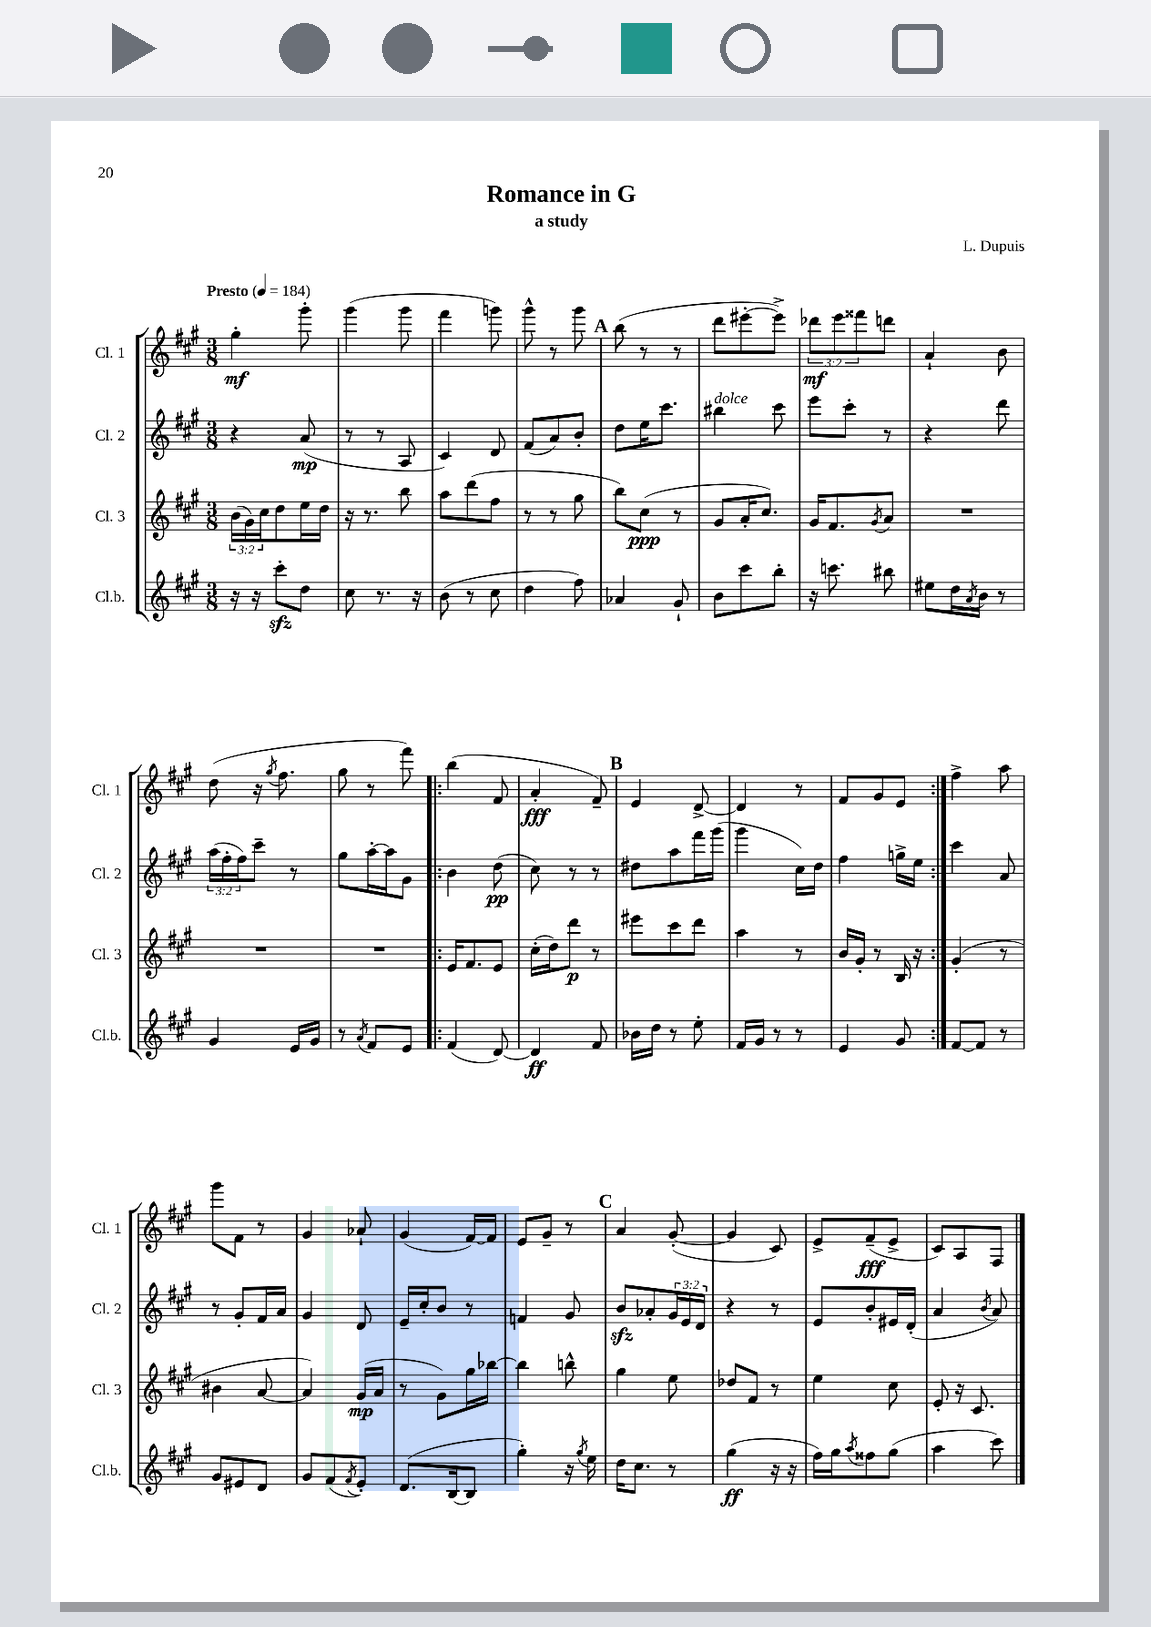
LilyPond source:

\header { title = "Romance in G" composer = "L. Dupuis" subtitle = "a study" }
<<
\new StaffGroup <<
\new Staff = "s0" \with { instrumentName = "Cl. 1" shortInstrumentName = "Cl. 1" } {
    \clef treble \key a \major \numericTimeSignature \time 3/8 \override Staff.TupletNumber.text = #tuplet-number::calc-fraction-text \tempo "Presto" 4 = 184
    gis''4-.\mf gis'''8-. |
    gis'''4( gis'''8 |
    fis'''4 g'''8) |
    gis'''8-^ r8 gis'''8 |
    \mark \markup { \bold "A" } b''8( r8 r8 |
    d'''8 eis'''8~-. eis'''8->) |
    \tuplet 3/2 { des'''8\mf e'''8 fisis'''8 } d'''8 |
    a'4-! b'8 |
    d''8( r16 \acciaccatura { gis''8 } fis''8. |
    gis''8 r8 fis'''8) |
    \repeat volta 2 { b''4( fis'8 |
    a'4-.\fff fis'8--) |
    \mark \markup { \bold "B" } e'4 d'8~-> |
    d'4 r8 |
    fis'8 gis'8 e'8 | }
    fis''4-> a''8 |
    gis'''8 fis'8 r8 |
    gis'4 aes'8-! |
    gis'4( fis'16~) fis'16 |
    e'8 gis'8-- r8 |
    \mark \markup { \bold "C" } a'4 gis'8~-.( |
    gis'4 cis'8) |
    e'8-> fis'8--\fff( e'8-> |
    cis'8) a8 fis8 \bar "|." |
}
\new Staff = "s1" \with { instrumentName = "Cl. 2" shortInstrumentName = "Cl. 2" } {
    \clef treble \key a \major \numericTimeSignature \time 3/8 \override Staff.TupletNumber.text = #tuplet-number::calc-fraction-text
    r4 a'8\mp( |
    r8 r8 a8 |
    cis'4) d'8 |
    fis'8( a'8) b'8-. |
    \mark \markup { \bold "A" } d''8 e''16 cis'''8. |
    bis''4^\markup { \italic "dolce" } cis'''8 |
    e'''8 cis'''8-. r8 |
    r4 d'''8 |
    \tuplet 3/2 { a''16( fis''16-. fis''16) } cis'''8-- r8 |
    gis''8 a''16~-. a''16 gis'8 |
    \repeat volta 2 { b'4 d''8\pp( |
    cis''8) r8 r8 |
    \mark \markup { \bold "B" } dis''8 a''8 fis'''16 gis'''16( |
    gis'''4 cis''16) d''16 |
    fis''4 g''16-> e''16 | }
    cis'''4 a'8 |
    r8 gis'8-. fis'16 a'16 |
    gis'4 d'8 |
    e'16-- cis''16-. b'8 r8 |
    f'4 gis'8 |
    \mark \markup { \bold "C" } b'8\sfz aes'8-. \tuplet 3/2 { gis'16 e'16 d'16 } |
    r4 r8 |
    e'8 b'8-. eis'16 d'16-.( |
    a'4 \acciaccatura { b'8 } a'8) \bar "|." |
}
\new Staff = "s2" \with { instrumentName = "Cl. 3" shortInstrumentName = "Cl. 3" } {
    \clef treble \key a \major \numericTimeSignature \time 3/8 \override Staff.TupletNumber.text = #tuplet-number::calc-fraction-text
    \tuplet 3/2 { b'16( gis'16) cis''16 } d''8 e''16 d''16 |
    r16 r8. b''8 |
    a''8 d'''8( fis''8 |
    r8 r8 gis''8 |
    \mark \markup { \bold "A" } b''8) cis''8\ppp( r8 |
    gis'8 a'16-. cis''8.) |
    gis'16 fis'8. \acciaccatura { gis'8 } a'8 |
    R4. |
    R4. |
    R4. |
    \repeat volta 2 { e'16 fis'8. e'8 |
    cis''16-.( d''16) d'''8\p r8 |
    \mark \markup { \bold "B" } eis'''8 cis'''8 d'''8 |
    a''4 r8 |
    b'16 gis'16-. r8 b16 r16 | }
    gis'4-.( r8 |
    bis'4 a'8~ |
    a'4) gis'16\mp( a'16 |
    r8 gis'8) gis''16 bes''16~ |
    bes''4 b''8-^ |
    \mark \markup { \bold "C" } gis''4 e''8 |
    des''8 fis'8 r8 |
    e''4 cis''8 |
    e'8-. r16 cis'8. \bar "|." |
}
\new Staff = "s3" \with { instrumentName = "Cl.b." shortInstrumentName = "Cl.b." } {
    \clef treble \key a \major \numericTimeSignature \time 3/8
    r16 r16 cis'''8-.\sfz d''8 |
    cis''8 r8. r16 |
    b'8( r8 cis''8 |
    d''4 fis''8) |
    \mark \markup { \bold "A" } aes'4 gis'8-! |
    b'8 cis'''8 b''8-. |
    r16 c'''8. bis''8 |
    eis''8 d''16 \acciaccatura { a'8 } b'16 r8 |
    gis'4 e'16 gis'16 |
    r8 \acciaccatura { a'8 } fis'8 e'8 |
    \repeat volta 2 { fis'4( d'8~) |
    d'4\ff fis'8 |
    \mark \markup { \bold "B" } bes'16 d''16 r8 e''8-. |
    fis'16 gis'16 r8 r8 |
    e'4 gis'8 | }
    fis'8~ fis'8 r8 |
    gis'8 eis'8 d'8 |
    gis'8 fis'8( \acciaccatura { fis'8 } e'8-.) |
    d'8.( b16~ b8 |
    gis''4-.) r16 \acciaccatura { gis''8 } e''16 |
    \mark \markup { \bold "C" } d''16 cis''8. r8 |
    gis''4\ff( r16 r16 |
    fis''16) gis''16 \acciaccatura { a''8 } fisis''8 gis''8( |
    a''4 cis'''8) \bar "|." |
}
>>
>>
\layout { \context { \Score \remove "Bar_number_engraver" } }
